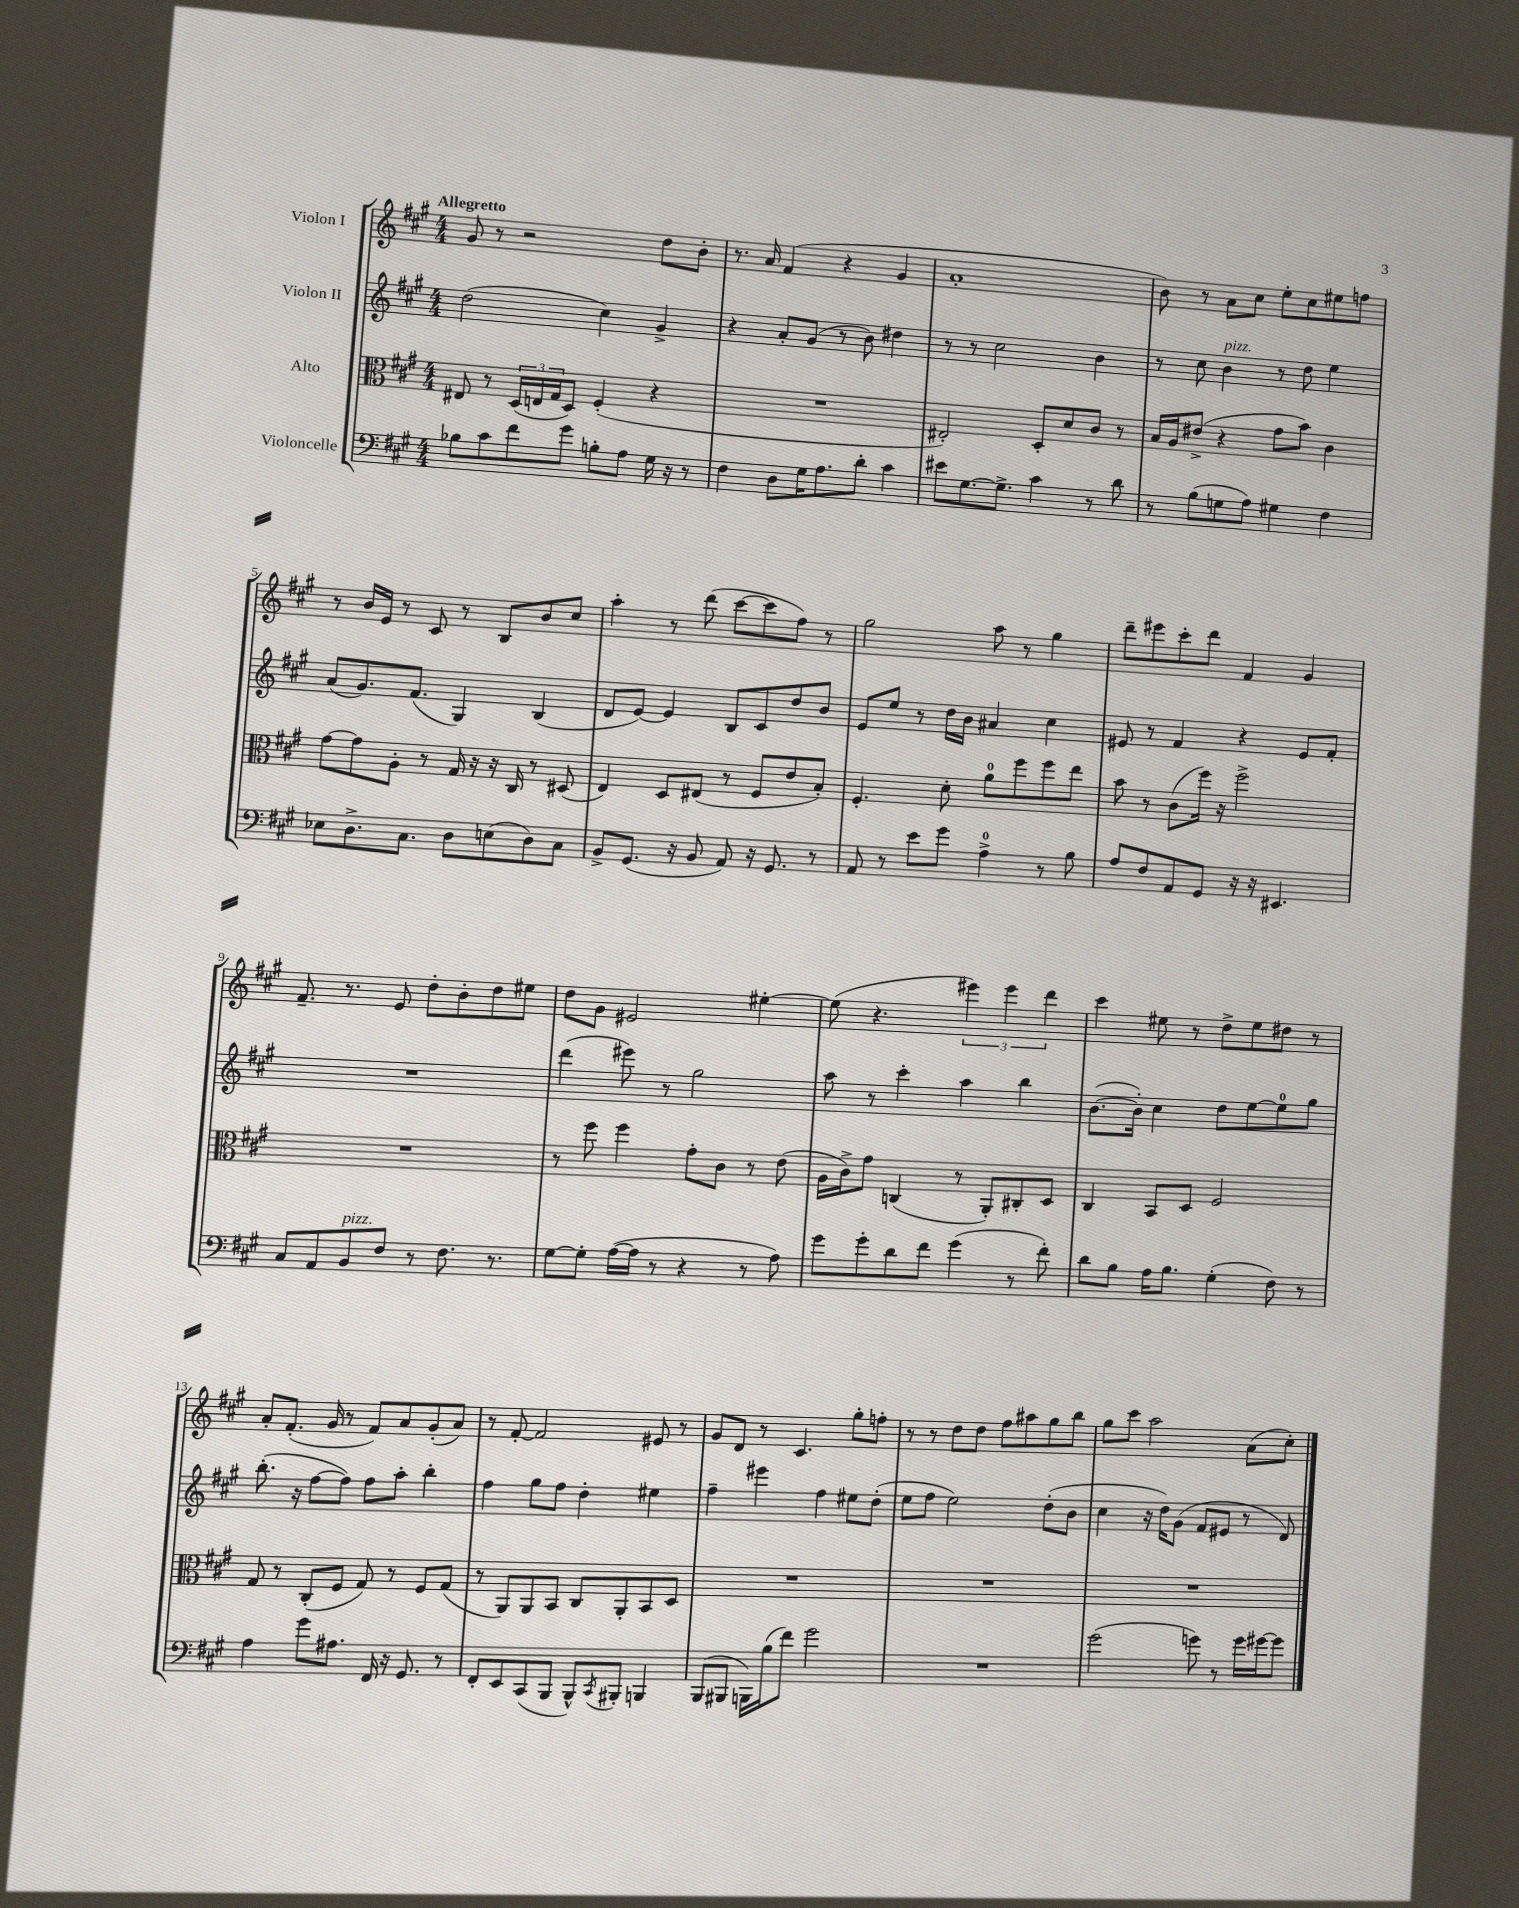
<<
\new StaffGroup <<
\new Staff = "s0" \with { instrumentName = "Violon I" } {
    \clef treble \key a \major \numericTimeSignature \time 4/4 \tempo "Allegretto"
    gis'8 r8 r2 d''8 b'8-. |
    r8. a'16 fis'4( r4 gis'4 |
    a'1-. |
    b'8) r8 a'8 cis''8 e''8-. cis''8 eis''8 f''8 |
    r8 b'16 e'16 r8 cis'8 r8 b8 b'8 cis''8 |
    a''4-. r8 d'''8( cis'''8~ cis'''8 fis''8) r8 |
    gis''2 a''8 r8 gis''4 |
    d'''8-- eis'''8 cis'''8-. d'''8 fis'4 gis'4 |
    fis'8.-- r8. e'8 d''8-. b'8-. d''8 eis''8 |
    d''8 gis'8 eis'2 eis''4~-. |
    eis''8( r4. \tuplet 3/2 { eis'''4) eis'''4 d'''4 } |
    cis'''4 eis''8 r8 d''8-> eis''8 dis''8 r8 |
    a'8-. fis'8.-.( gis'16 r8 fis'8) a'8 gis'8-.( a'8) |
    r8 fis'8~-. fis'2 eis'8 r8 |
    gis'8 d'8 r8 cis'4. gis''8-. f''8-. |
    r8 r8 d''8 d''8 fis''8 ais''8 gis''8 b''8 |
    gis''8 cis'''8 a''2 a'8( cis''8-.) \bar "|." |
}
\new Staff = "s1" \with { instrumentName = "Violon II" } {
    \clef treble \key a \major \numericTimeSignature \time 4/4
    d''2( cis''4) gis'4-> |
    r4 a'8-. gis'8( r8 b'8) dis''4 |
    r8 r8 cis''2 b'4 |
    r8 cis''8 b'4^\markup { \italic "pizz." } r8 d''8 e''4 |
    a'8( gis'8.) fis'8.( gis4) b4( |
    d'8 e'8~) e'4 b8 cis'8 d''8 b'8 |
    e'8 e''8 r8 d''16 b'16 ais'4 cis''4 |
    eis'8 r8 fis'4 r4 eis'8 fis'8-. |
    R1 |
    d'''4( eis'''8) r8 gis''2 |
    a''8 r8 cis'''4-. a''4 b''4 |
    b'8.~( b'16-.) cis''4 d''8 e''8~ e''8-0 gis''8 |
    b''8.-.( r16 fis''8~ fis''8) fis''8 a''8-. b''4-. |
    fis''4 gis''8 fis''8 d''4-. eis''4 |
    fis''4-- eis'''4 fis''4 eis''8 d''8-.( |
    e''8 fis''8 e''2) d''8-.( b'8 |
    cis''4 r16 d''16) gis'8( fis'8 eis'8 r8 d'8) \bar "|." |
}
\new Staff = "s2" \with { instrumentName = "Alto" } {
    \clef alto \key a \major \numericTimeSignature \time 4/4
    eis8 r8 \tuplet 3/2 { d16( e16 gis16 } d8) fis4-.( r4 |
    R1 |
    eis2-.) d8-. d'8 cis'8 r8 |
    b16 a16 eis'8->( r4 gis'8 b'8) cis'4 |
    gis'8~ gis'8 a8-. r8 gis16 r16 r16 cis16 r8 dis8( |
    e4) d8 eis8( r8 fis8 e'8 b8-.) |
    fis4.-. d'8-. a'8-0 fis''8 fis''8 e''8 |
    b'8 r8 cis'8( fis''16) r16 fis''2-> |
    R1 |
    r8 fis''8 fis''4 gis'8-. cis'8 r8 e'8( |
    a16 cis'16->) gis'8 c4( r8 a,8-.) cis8-. d8 |
    cis4 b,8 d8 fis2 |
    gis8 r8 cis8-.( fis8 gis8) r8 fis8 gis8( |
    r8 a,8) a,8 b,8 cis8 a,8-. b,8 d8 |
    R1 |
    R1 |
    R1 \bar "|." |
}
\new Staff = "s3" \with { instrumentName = "Violoncelle" } {
    \clef bass \key a \major \numericTimeSignature \time 4/4
    bes8 cis'8 fis'8 gis'8 b8-. a8 gis16 r16 r8 |
    fis4 d8 gis16 a8. d'8-. cis'4 |
    eis'8 gis8.~ gis8.-> cis'4 r8 d'8 |
    r8 b8( g8 a8) gis4 fis4 |
    ees8 d8.-> cis8. d8 e8( d8) cis8 |
    b,8-> gis,8.( r16 b,8 a,8) r16 gis,8. r8 |
    a,8 r8 e'8 gis'8 a4-0-> r8 b8 |
    a8 fis8 a,8 gis,8 r16 r16 eis,4. |
    cis8 a,8 b,8^\markup { \italic "pizz." } fis8 r8 fis8. r8. |
    gis8~ gis8-. a16~( a16 r8 r4 r8 a8) |
    gis'8 gis'8-. d'8 fis'8 gis'4( r8 fis'8-.) |
    d'8 b8 a16 b8. gis4-.( fis8) r8 |
    a4 gis'8 ais8. fis,16 r16 gis,8. r8 |
    fis,8-. e,8 cis,8( b,,8 b,,8-^) \acciaccatura { cis,8 } bis,,8-. b,,4 |
    b,,8( bis,,8 b,,16) b16( fis'8) gis'2 |
    R1 |
    gis'2( g'8) r8 g'16 gis'16~ gis'8 \bar "|." |
}
>>
>>
